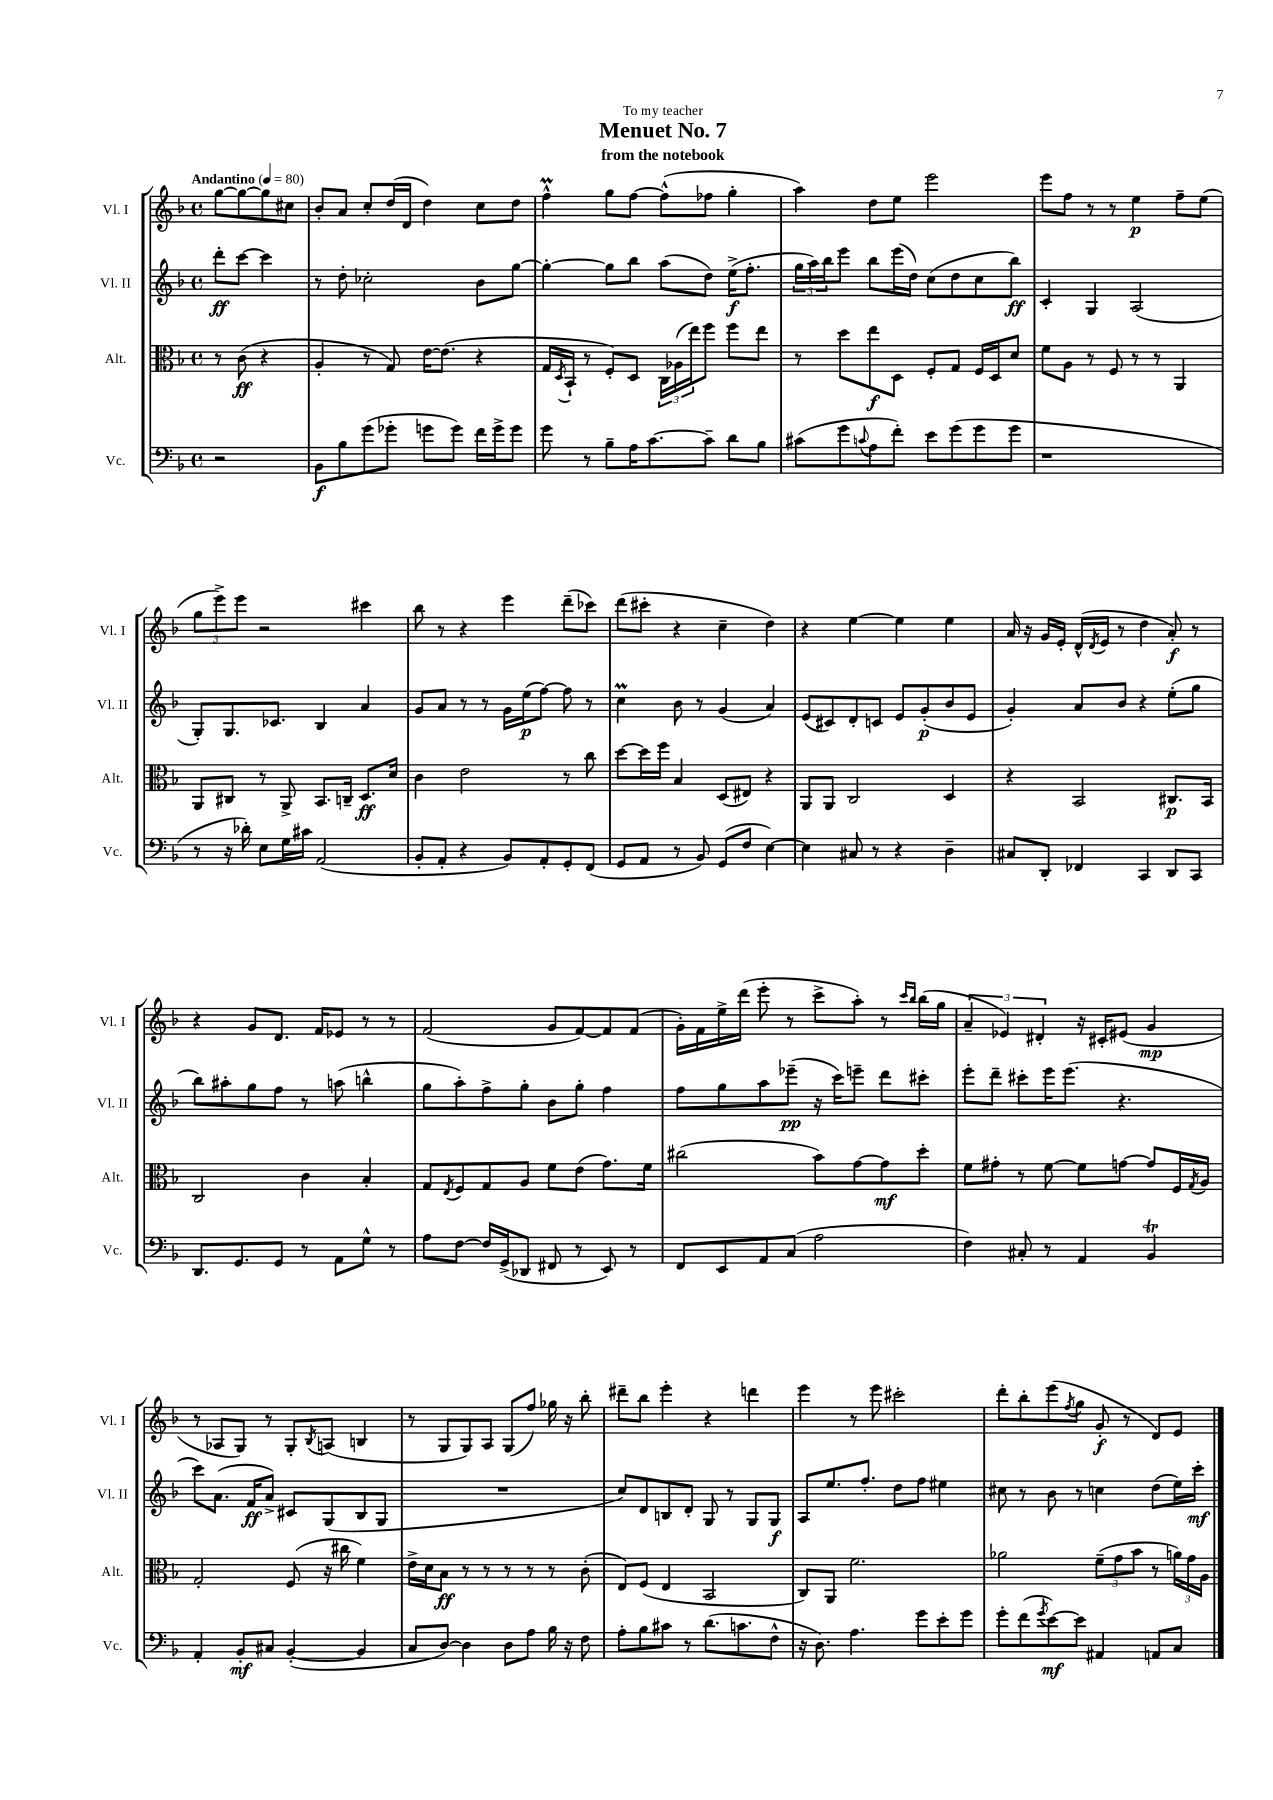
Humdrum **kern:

**kern	**kern	**kern	**kern
*staff4	*staff3	*staff2	*staff1
*clefF4	*clefC3	*clefG2	*clefG2
*k[b-]	*k[b-]	*k[b-]	*k[b-]
*M4/4	*M4/4	*M4/4	*M4/4
*met(c)	*met(c)	*met(c)	*met(c)
*MM80	*MM80	*MM80	*MM80
2r	8r	8ddd'	[8gg
.	(8c	[8ccc	8gg_
.	4r	4ccc]	8gg]
.	.	.	8cc#
=	=	=	=
8BB-	4A'	8r	8b-'
8B-	.	8dd'	8a
(8g	8r	2cc-'	8cc'
8g-'	8G)	.	(16dd
.	.	.	16d
8g	[16e	.	4dd)
.	(8.e]	.	.
8g)	.	.	.
16f	4r	8b-	8cc
16g^	.	.	.
8g	.	[8gg	8dd
=	=	=	=
8g	16G	4gg'_	4ff^^
.	8qD	.	.
.	16BB-`	.	.
8r	8r	.	.
8B-~	8F')	8gg]	8gg
16A	8D	8bb-	[8ff
[8.c	.	.	.
.	24C	(8aa	(8ff^^]
.	(24A-	.	.
.	24ee)	.	.
8c~]	8ff	8dd)	8ff-
8d	8ff	(16ee^	4gg'
.	.	8.ff'	.
8B-	8ee	.	.
=	=	=	=
(8c#	8r	24gg	4aa)
.	.	24aa)	.
.	.	24bb-	.
8g	8dd	8eee	.
8qqc	.	.	.
8A	8ee	8bb-	8dd
8f')	8D	(16eee	8ee
.	.	16dd)	.
8e	8F'	(8cc	2eee
(8g	8G	8dd	.
8g	16F	8cc	.
.	16D	.	.
8g	8d	8bb-)	.
=	=	=	=
1r	8f	4c'	8eee
.	8A	.	8ff
.	8r	4G	8r
.	8F	.	8r
.	8r	(2A	4ee
.	8r	.	.
.	4AA	.	8ff~
.	.	.	(8ee
=	=	=	=
8r	8AA	8G')	12gg
.	.	.	12eee^)
16r	8C#	8.G	.
.	.	.	12eee
16d-')	.	.	.
8E	8r	.	2r
.	.	8.c-	.
16G	8AA^	.	.
16c#	.	.	.
(2AA	8.BB-	4B-	.
.	16C~	.	.
.	8.D	4a	4ccc#
.	16d	.	.
=	=	=	=
8BB-'	4c	8g	8bb-
8AA'	.	8a	8r
4r	2e	8r	4r
.	.	8r	.
8BB-)	.	16g	4eee
.	.	(16ee	.
8AA'	.	[8ff)	.
8GG'	8r	8ff]	(8ddd~
(8FF	8cc	8r	8ccc-)
=	=	=	=
8GG	[8dd	4cc	(8ddd
8AA	16dd]	.	8ccc#'
.	16ff	.	.
8r	4B-	8b-	4r
8BB-)	.	8r	.
(8GG	(8D	(4g	4cc~
8F	8E#)	.	.
[4E)	4r	4a)	4dd)
=	=	=	=
4E]	8AA	(8e	4r
.	8AA	8c#)	.
8C#	2C	8d'	[4ee
8r	.	8c	.
4r	.	8e	4ee]
.	.	(8g'	.
4D~	4D	8b-	4ee
.	.	8e	.
=	=	=	=
8C#	4r	4g')	16a
.	.	.	16r
8DD'	.	.	16g
.	.	.	16e'
4FF-	2BB-	8a	(16d^^
.	.	.	8qd
.	.	.	16e
.	.	8b-	8r
4CC	.	4r	4dd
8DD	8.C#	(8ee'	8a')
8CC	.	8gg	8r
.	16BB-	.	.
=	=	=	=
8.DD	2C	8bb-)	4r
.	.	8aa#'	.
8.GG	.	.	.
.	.	8gg	8g
8GG	.	8ff	8.d
8r	4c	8r	.
.	.	.	16f
8AA	.	(8aa	8e-
8G^^	4B-'	4bb^^	8r
8r	.	.	8r
=	=	=	=
8A	8G	8gg	(2f
.	8qE	.	.
[8F	8F	8aa')	.
16F]	8G	8ff^	.
(16GG^	.	.	.
8DD-	8A	8gg'	.
8FF#	8f	8b-	8g
8r	(8e	8gg'	[8f)
8EE)	8.g)	4ff	8f]
8r	.	.	(8f
.	16f	.	.
=	=	=	=
8FF	(2cc#	8ff	16g')
.	.	.	16f
8EE	.	8gg	16ee^
.	.	.	(16ddd
8AA	.	8aa	8eee'
(8C	.	(8eee-~	8r
2A	8b-)	16r	8ccc^
.	.	16ccc)	.
.	[8g	8eee~	8aa')
.	8g]	8ddd	8r
.	.	.	16qqccc
.	.	.	16qqbb-
.	8dd'	8ccc#'	(16bb-
.	.	.	16gg
=	=	=	=
4F)	8f	8eee'	6a~
.	8g#'	8ddd~	.
.	.	.	6e-)
8C#'	8r	8ccc#'	.
.	.	.	6d#'
8r	[8f	16eee	.
.	.	(8.eee	.
4AA	8f]	.	16r
.	.	.	16c#'
.	[8g	4.r	(8e#
4BB-	8g]	.	4g
.	16F	.	.
.	8qG	.	.
.	16A	.	.
=	=	=	=
4AA'	2G'	8ccc)	8r
.	.	(8.a	8A-
8BB-'	.	.	8G)
.	.	16f	.
8C#	.	8a^)	8r
([4BB-'	(8F	8c#	8G'
.	.	.	8qB-
.	16r	(8G	(8A
.	16cc#	.	.
4BB-]	4f)	8B-	4B
.	.	8G	.
=	=	=	=
8C	16e^	1r	8r
.	16d	.	.
[8D)	8B-	.	8G
4D]	8r	.	8G)
.	8r	.	8A
8D	8r	.	(8G
8A	8r	.	8ff)
16B-	8r	.	16gg-
16r	.	.	16r
8F	(8c'	.	8bb-'
=	=	=	=
8A'	8E)	8cc)	8ddd#~
8B-	(8F	8d	8bb-
8c#	4E	8B	4eee'
8r	.	8d'	.
(8.d	2BB-	8G	4r
.	.	8r	.
8.c	.	.	.
.	.	8G	4ddd
8F^^	.	8G	.
=	=	=	=
16r	8C)	8A	4eee
8.D)	.	.	.
.	8AA	8.ee	.
4.A	2.f	.	8r
.	.	8.ff'	.
.	.	.	8eee
.	.	8dd	2ccc#'
8g	.	8ff	.
8e'	.	4ee#	.
8g	.	.	.
=	=	=	=
8g'	2a-	8cc#	8ddd'
(8f	.	8r	8bb-'
8qg	.	.	.
[8e)	.	8b-	(8eee
.	.	.	8qff
8e]	.	8r	8gg
4AA#	(12f~	4cc	8g'
.	12g	.	.
.	.	.	8r
.	12b-	.	.
8AA	8r	(8dd	8d)
8C	24a)	16ee)	8e
.	24g	.	.
.	.	16ccc'	.
.	24A	.	.
==	==	==	==
*-	*-	*-	*-
